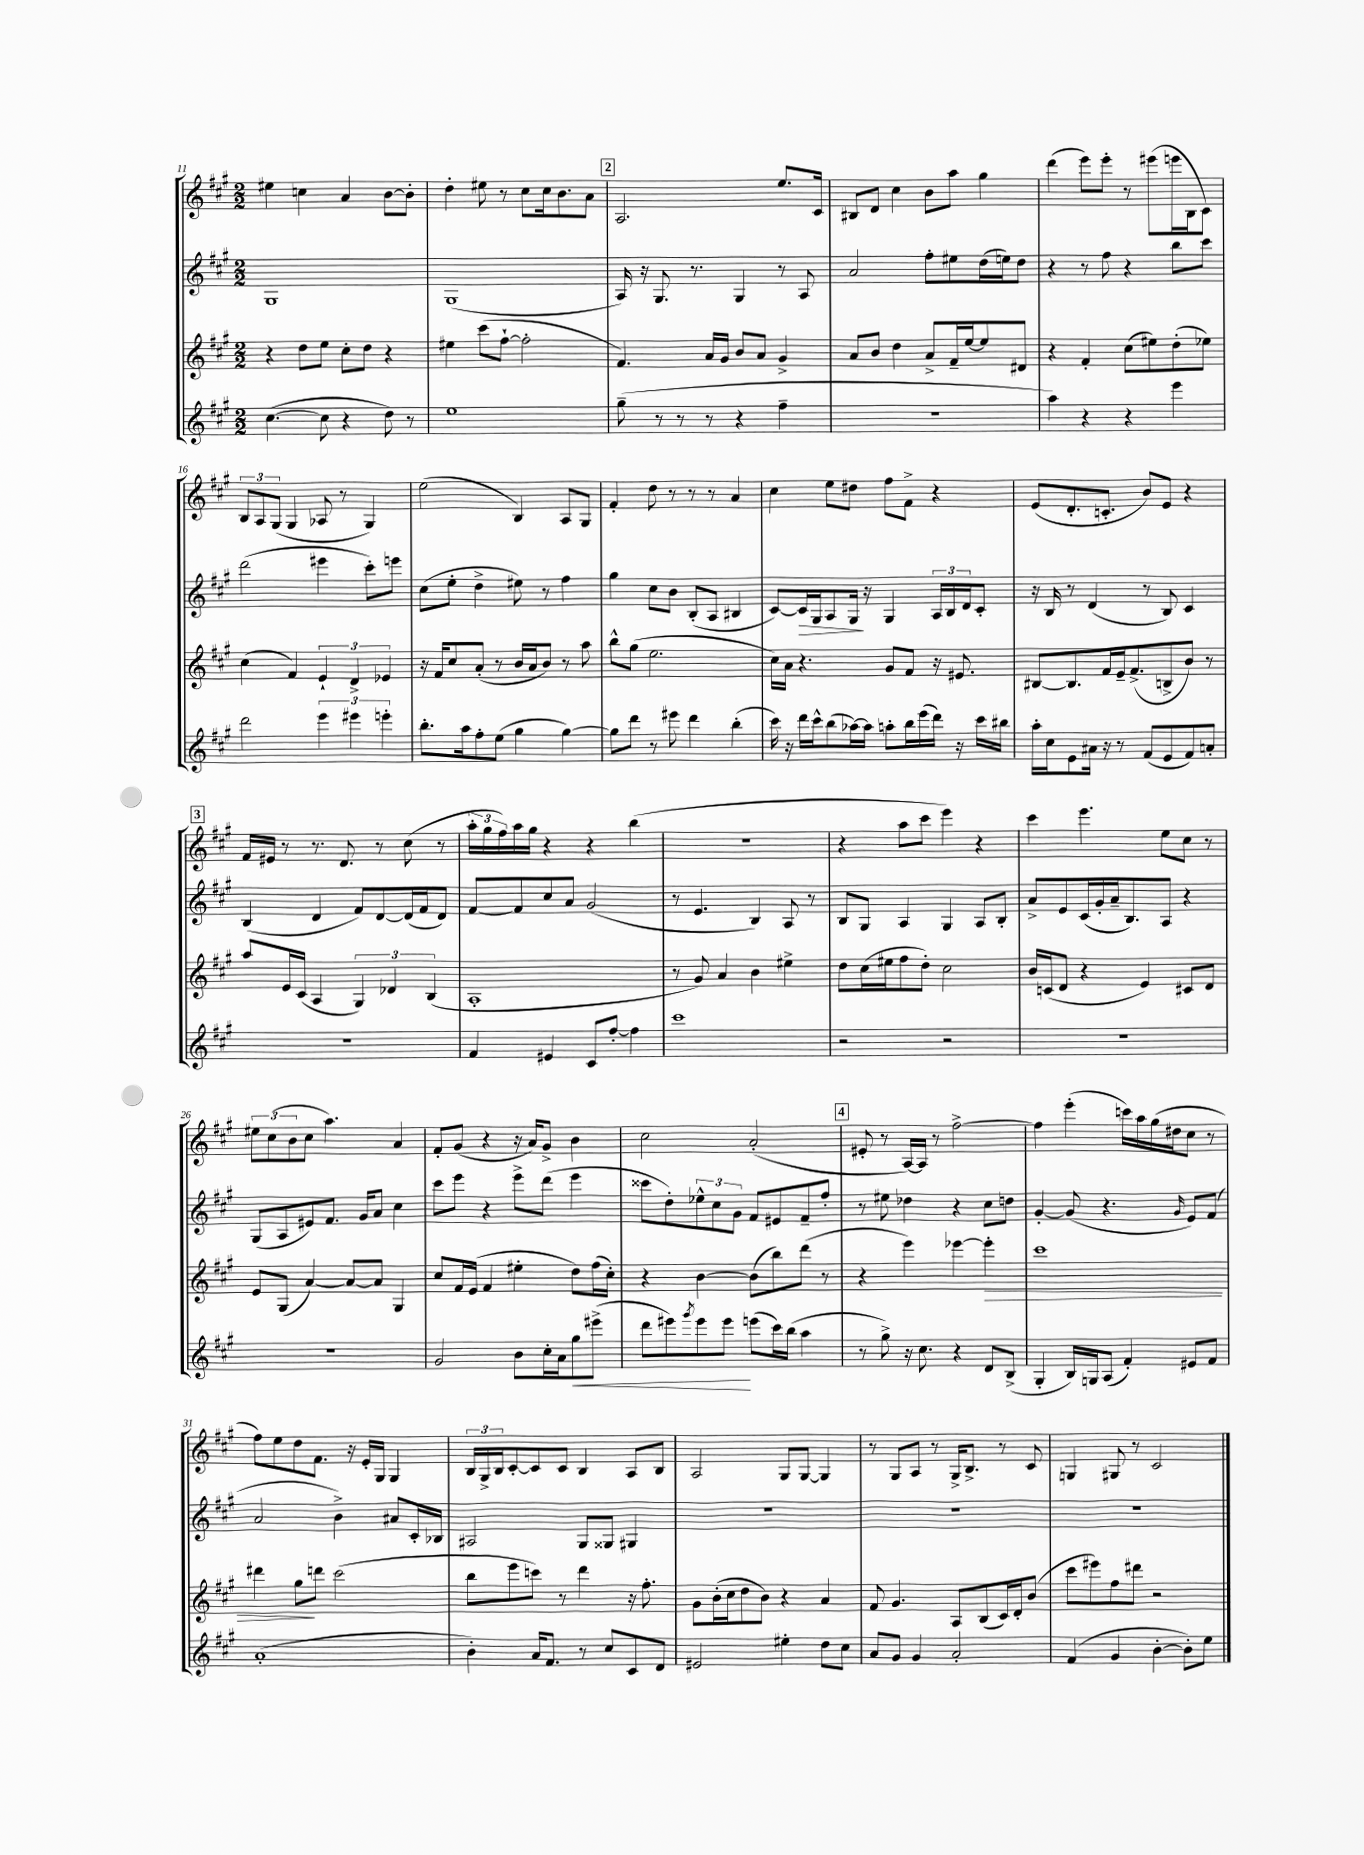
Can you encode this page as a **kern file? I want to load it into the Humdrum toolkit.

**kern	**dynam	**kern	**dynam	**kern	**dynam	**kern
*part4	*part4	*part3	*part3	*part2	*part2	*part1
*staff4	*staff4	*staff3	*staff3	*staff2	*staff2	*staff1
*clefG2	*	*clefG2	*	*clefG2	*	*clefG2
*k[f#c#g#]	*	*k[f#c#g#]	*	*k[f#c#g#]	*	*k[f#c#g#]
*M2/2	*	*M2/2	*	*M2/2	*	*M2/2
=11	=11	=11	=11	=11	=11	=11
([4.cc#\	.	4r	.	1G#	.	4ee#X\
.	.	8dd\L	.	.	.	4ccn\
8cc#\]	.	8ee\J	.	.	.	.
4r	.	8cc#'\L	.	.	.	4a/
.	.	8dd\J	.	.	.	.
8dd\)	.	4r	.	.	.	[8b\L
8r	.	.	.	.	.	8b'\J]
=12	=12	=12	=12	=12	=12	=12
1ee	.	4ee#X\	.	(1G#	.	4dd'\
.	.	(8ccc#\L	.	.	.	8ee#X\
.	.	[8ff#`\J	.	.	.	8r
.	.	2ff#'\]	.	.	.	8cc#\L
.	.	.	.	.	.	16cc#\k
.	.	.	.	.	.	8.b\
.	.	.	.	.	.	8a\J
!!LO:REH:place=s1:t=2
=13	=13	=13	=13	=13	=13	=13
(8gg#~\	.	4.f#/)	.	16A/)	.	2.A/
.	.	.	.	16r	.	.
8r	.	.	.	8.G#/	.	.
8r	.	.	.	.	.	.
.	.	.	.	8.r	.	.
8r	.	16a/LL	.	.	.	.
.	.	16g#/JJ	.	.	.	.
4r	.	8b/L	.	4G#/	.	.
.	.	8a/J	.	.	.	.
4ff#~\	.	4g#^/	.	8r	.	8.ee/L
.	.	.	.	8A/	.	.
.	.	.	.	.	.	16c#/Jk
=14	=14	=14	=14	=14	=14	=14
1r	.	8a/L	.	2a/	.	8B#X/L
.	.	8b/J	.	.	.	8d/J
.	.	4dd\	.	.	.	4cc#\
.	.	8a^/L	.	8ff#'\L	.	8b\L
.	.	16f#~/L	.	8ee#X\	.	8aa\J
.	.	[16ee/J	.	.	.	.
.	.	8ee/]	.	(16dd\L	.	4gg#\
.	.	.	.	16een\J)	.	.
.	.	8d#X/J	.	8dd\J	.	.
=15	=15	=15	=15	=15	=15	=15
4aa\)	.	4r	.	4r	.	(4ddd\
4r	.	4f#'/	.	8r	.	8eee\L)
.	.	.	.	8ff#\	.	8eee'\J
4r	.	(8cc#\L	.	4r	.	8r
.	.	8ee#X\)	.	.	.	(8eee#X\L
4eee\	.	(8dd'\	.	8bb\L	.	16eeen\L
.	.	.	.	.	.	16B\J
.	.	8ee-X\J)	.	8ccc#\J	.	8c#\J)
!!LO:LB:g=z
=16	=16	=16	=16	=16	=16	=16
2ddd\	.	(4cc#\	.	(2ddd\	.	12B/L
.	.	.	.	.	.	12A/
.	.	.	.	.	.	(12G#/J
.	.	4f#/)	.	.	.	4G#/
6eee\	.	6e`/	.	4eee#X\	.	8A-X/
.	.	.	.	.	.	8r
6eee#X\	.	6d^/	.	.	.	.
.	.	.	.	8ccc#'\L)	.	4G#/)
6eeen'\	.	6e-X/	.	.	.	.
.	.	.	.	8eeen\J	.	.
=17	=17	=17	=17	=17	=17	=17
8.bb'\L	.	16r	.	(8cc#\L	.	(2ee\
.	.	16f#/KL	.	.	.	.
.	.	8cc#/	.	8ee'\J	.	.
16aa\k	.	.	.	.	.	.
8ff#'\	.	(8a'/J	.	4dd^\	.	.
(8ee\J	.	8r	.	.	.	.
4gg#\	.	16b/LL	.	8ee#X\)	.	4B/)
.	.	16a/J	.	.	.	.
.	.	8b/J)	.	8r	.	.
[4gg#\)	.	8r	.	4ff#\	.	8A/L
.	.	8aa\	.	.	.	8G#/J
=18	=18	=18	=18	=18	=18	=18
8gg#\L]	.	8bb^^\L	.	4gg#\	.	4f#'/
8ddd\J	.	(8gg#\J	.	.	.	.
8r	.	2.ee\	.	8cc#\L	.	8dd\
8eee#X\	.	.	.	8b\J	.	8r
4ddd\	.	.	.	(8B'/L	.	8r
.	.	.	.	8A/J	.	8r
(4bb'\	.	.	.	4B#X/	.	4a/
=19	=19	=19	=19	=19	=19	=19
16ccc#\)	.	16cc#\LL)	.	[8c#/L)	.	4cc#\
16r	.	16a\JJ	.	.	.	.
!	!	!	!	!	!LO:HP:b	!
16ddd\LL	.	4.r	.	16c#/L]	>	.
16ccc#^^\J	.	.	.	16G#/J	.	.
(8bb\	.	.	.	8A/	.	8ee\L
[16aa-X\L)	.	.	.	16G#/Jk	.	8dd#X\J
16aa-\JJ]	.	.	.	16r	]	.
8aan'\L	.	8g#/L	.	4G#/	.	8ff#\L
16bb\L	.	8f#/J	.	.	.	8f#^\J
(16eee\	.	.	.	.	.	.
16ddd\JJ)	.	16r	.	24A/LL	.	4r
.	.	.	.	24B/	.	.
16r	.	8.e#X/	.	.	.	.
.	.	.	.	24d/J	.	.
16ccc#\LL	.	.	.	8c#'/J	.	.
16bb#X\JJ	.	.	.	.	.	.
=20	=20	=20	=20	=20	=20	=20
16aa'\LL	.	[8B#X/L	.	16r	.	(8e/L
16cc#\J	.	.	.	16B/	.	.
8e\	.	8.B#/]	.	8r	.	8.d'/
16a#X\Jk	.	.	.	(4d/	.	.
16r	.	16f#/L	.	.	.	8.cn'/J
8r	.	16e~/J	.	.	.	.
.	.	(8.f#^/	.	.	.	.
(8f#/L	.	.	.	8r	.	8b/L)
8e/	.	8Bn^/	.	8B/)	.	8e/J
8f#/)	.	8b/J)	.	4c#/	.	4r
8an'/J	.	8r	.	.	.	.
!!LO:LB:g=z
!!LO:REH:place=s1:t=3
=21	=21	=21	=21	=21	=21	=21
1r	.	8aa/L	.	(4B/	.	16f#/LL
.	.	.	.	.	.	16e#X/JJ
.	.	16e/L	.	.	.	8r
.	.	(16c#/JJ	.	.	.	.
.	.	4A/	.	4d/	.	8.r
.	.	.	.	.	.	8.d/
.	.	6G#/)	.	8f#/L)	.	.
.	.	.	.	[8d/	.	8r
.	.	6d-X/	.	.	.	.
.	.	.	.	(16d/L]	.	(8cc#\
.	.	.	.	16f#/J	.	.
.	.	(6B/	.	.	.	.
.	.	.	.	8d/J)	.	8r
=22	=22	=22	=22	=22	=22	=22
4f#/	.	1A'	.	[8f#/L	.	24aa'\LL
.	.	.	.	.	.	24gg#\
.	.	.	.	.	.	24ff#\)
.	.	.	.	8f#/]	.	16aa\
.	.	.	.	.	.	16gg#\JJ
4e#X/	.	.	.	8cc#/	.	4r
.	.	.	.	8a/J	.	.
8c#/L	.	.	.	(2g#/	.	4r
[8ff#'/J	.	.	.	.	.	.
4ff#\]	.	.	.	.	.	(4bb\
=23	=23	=23	=23	=23	=23	=23
1ccc#	.	8r	.	8r	.	1r
.	.	8g#/)	.	4.e/	.	.
.	.	4a/	.	.	.	.
.	.	4b\	.	4B/)	.	.
.	.	4ee#X^\	.	8A/	.	.
.	.	.	.	8r	.	.
=24	=24	=24	=24	=24	=24	=24
2r	.	8dd\L	.	8B/L	.	4r
.	.	(16cc#\L	.	8G#/J	.	.
.	.	16ee#X\J	.	.	.	.
.	.	8ff#\	.	4A/	.	8aa\L
.	.	8dd'\J)	.	.	.	8ccc#\J
2r	.	2cc#\	.	4G#/	.	4eee\)
.	.	.	.	8A/L	.	4r
.	.	.	.	8B'/J	.	.
=25	=25	=25	=25	=25	=25	=25
1r	.	16b/LL	.	8a^/L	.	4ccc#\
.	.	(16cn/J	.	.	.	.
.	.	8d/J	.	8e/	.	.
.	.	4r	.	(16c#/L	.	4.eee\
.	.	.	.	16g#'/	.	.
.	.	.	.	16a~/J	.	.
.	.	.	.	8.B/)	.	.
.	.	4e/)	.	.	.	.
.	.	.	.	8A/J	.	8ee\L
.	.	8c#X/L	.	4r	.	8cc#\J
.	.	8d/J	.	.	.	8r
!!LO:LB:g=z
=26	=26	=26	=26	=26	=26	=26
1r	.	8e/L	.	(8G#/L	.	12ee#X\L
.	.	.	.	.	.	(12cc#\
.	.	(8G#/J	.	8A/	.	.
.	.	.	.	.	.	12b\
.	.	[4a/)	.	8e#X/)	.	8cc#\J
.	.	.	.	8.f#/J	.	4.aa\)
.	.	8a/L_	.	.	.	.
.	.	.	.	16g#/KL	.	.
.	.	8a/J]	.	8a/J	.	.
.	.	4G#/	.	4cc#\	.	4a/
=27	=27	=27	=27	=27	=27	=27
2g#/	.	8cc#/L	.	8ccc#\L	.	8f#'/L
.	.	16f#/L	.	8eee\J	.	(8g#/J
.	.	(16e/JJ	.	.	.	.
.	.	4f#/	.	4r	.	4r
8b\L	.	4ee#X'\	.	8eee^\L	.	16r
.	.	.	.	.	.	16a/KL)
16cc#'\L	.	.	.	(8ddd\J	.	8g#^/J
16a\J	.	.	.	.	.	.
!	!LO:HP:b	!	!	!	!	!
8gg#\	<	8dd\L)	.	4eee\	.	4b\
(8eee#X^\J	.	(16ff#\L	.	.	.	.
.	.	16cc#'\JJ)	.	.	.	.
=28	=28	=28	=28	=28	=28	=28
8ddd\L	.	4r	.	8ccc##X\L	.	2cc#\
8eee#X\)	.	.	.	8dd'\)	.	.
8qggg#/	.	.	.	.	.	.
8eee#\	.	[4b\	.	12ee-X^^\	.	.
.	.	.	.	12cc#\	.	.
8eee#\J	.	.	.	.	.	.
.	.	.	.	12g#\J	.	.
(8eeen\L	[	(8b\L]	.	8f#/L	.	(2a'/
16ccc#\L)	.	8bb\)	.	8e#X/	.	.
(16bb\JJ	.	.	.	.	.	.
4aa\	.	(8ddd\J	.	8f#~/	.	.
.	.	8r	.	8ff#'/J	.	.
!!LO:REH:place=s1:t=4
=29	=29	=29	=29	=29	=29	=29
8r	.	4r	.	8r	.	8e#X'/
8gg#^\)	.	.	.	8ee#X\	.	8r
16r	.	4eee\)	.	4dd-X\	.	[16A/LL)
8.cc#\	.	.	.	.	.	16A/JJ]
.	.	.	.	.	.	8r
4r	.	[4eee-X\	.	4r	.	[2ff#^\
!	!	!	!LO:HP:b	!	!	!
8d/L	.	4eee-'\]	>	8cc#\L	.	.
(8B^/J	.	.	.	8ddn\J	.	.
=30	=30	=30	=30	=30	=30	=30
4G#'/	.	1ccc#	.	[4g#'/	.	4ff#\]
16B/LL)	.	.	.	(8g#/]	.	(4eee'\
16Gn/J	.	.	.	.	.	.
(8A/J	.	.	.	4.r	.	.
4f#'/)	.	.	.	.	.	16cccn\LL)
.	.	.	.	.	.	16aa\
.	.	.	.	.	.	(16gg#\
.	.	.	.	.	.	16dd#X\J
.	.	.	.	16qqg#/	.	.
8e#X/L	.	.	.	8e/L)	.	8cc#\J
8f#/J	.	.	.	(8f#/J	.	8r
!!LO:LB:g=z
=31	=31	=31	=31	=31	=31	=31
(1a'	.	4ddd#X\	.	2a/	.	8ff#\L)
.	.	.	.	.	.	8ee\
.	.	8gg#\L	.	.	.	8dd\
.	.	8dddn\J	]	.	.	8.f#\J
.	.	(2ccc#\	.	4b^\)	.	.
.	.	.	.	.	.	16r
.	.	.	.	.	.	16e'/LL
.	.	.	.	.	.	16G#/JJ
.	.	.	.	8a#X/L	.	4G#/
.	.	.	.	16c#'/L	.	.
.	.	.	.	16B-X/JJ	.	.
=32	=32	=32	=32	=32	=32	=32
4b'\)	.	8bb\L	.	2A#X/	.	24B/LL
.	.	.	.	.	.	24G#^/
.	.	.	.	.	.	24B/J
.	.	8eee\	.	.	.	[8c#'/
16a/KL	.	8cccn\J)	.	.	.	8c#/]
8.f#/J	.	.	.	.	.	.
.	.	8r	.	.	.	8c#/J
8r	.	4ddd\	.	8G#/L	.	4B/
8cc#/L	.	.	.	8G##X/J	.	.
8c#/	.	16r	.	4G#X/	.	8A/L
.	.	8.ff#'\	.	.	.	.
8d/J	.	.	.	.	.	8B/J
=33	=33	=33	=33	=33	=33	=33
2e#X/	.	8g#\L	.	1r	.	2A/
.	.	(16b'\L	.	.	.	.
.	.	16cc#\J	.	.	.	.
.	.	8dd\	.	.	.	.
.	.	8b\J)	.	.	.	.
4ee#X'\	.	4r	.	.	.	8G#/L
.	.	.	.	.	.	[8G#/J
8dd\L	.	4a/	.	.	.	4G#/]
8cc#\J	.	.	.	.	.	.
=34	=34	=34	=34	=34	=34	=34
8a/L	.	8f#/	.	1r	.	8r
8g#/J	.	4.g#/	.	.	.	8G#/L
4g#/	.	.	.	.	.	8A/J
.	.	.	.	.	.	8r
2a'/	.	8A/L	.	.	.	16G#^/KL
.	.	.	.	.	.	8.B^/J
.	.	(8B/	.	.	.	.
.	.	16c#/L)	.	.	.	8r
.	.	16d'/J	.	.	.	.
.	.	(8b/J	.	.	.	8c#/
=35	=35	=35	=35	=35	=35	=35
(4f#/	.	8ccc#\L	.	1r	.	4Gn/
.	.	8eee#X\)	.	.	.	.
4g#/	.	8ff#\	.	.	.	8G#X/
.	.	8ddd#X\J	.	.	.	8r
[4b'\	.	2r	.	.	.	2c#/
8b'\L])	.	.	.	.	.	.
8ee\J	.	.	.	.	.	.
==	==	==	==	==	==	==
*-	*-	*-	*-	*-	*-	*-
